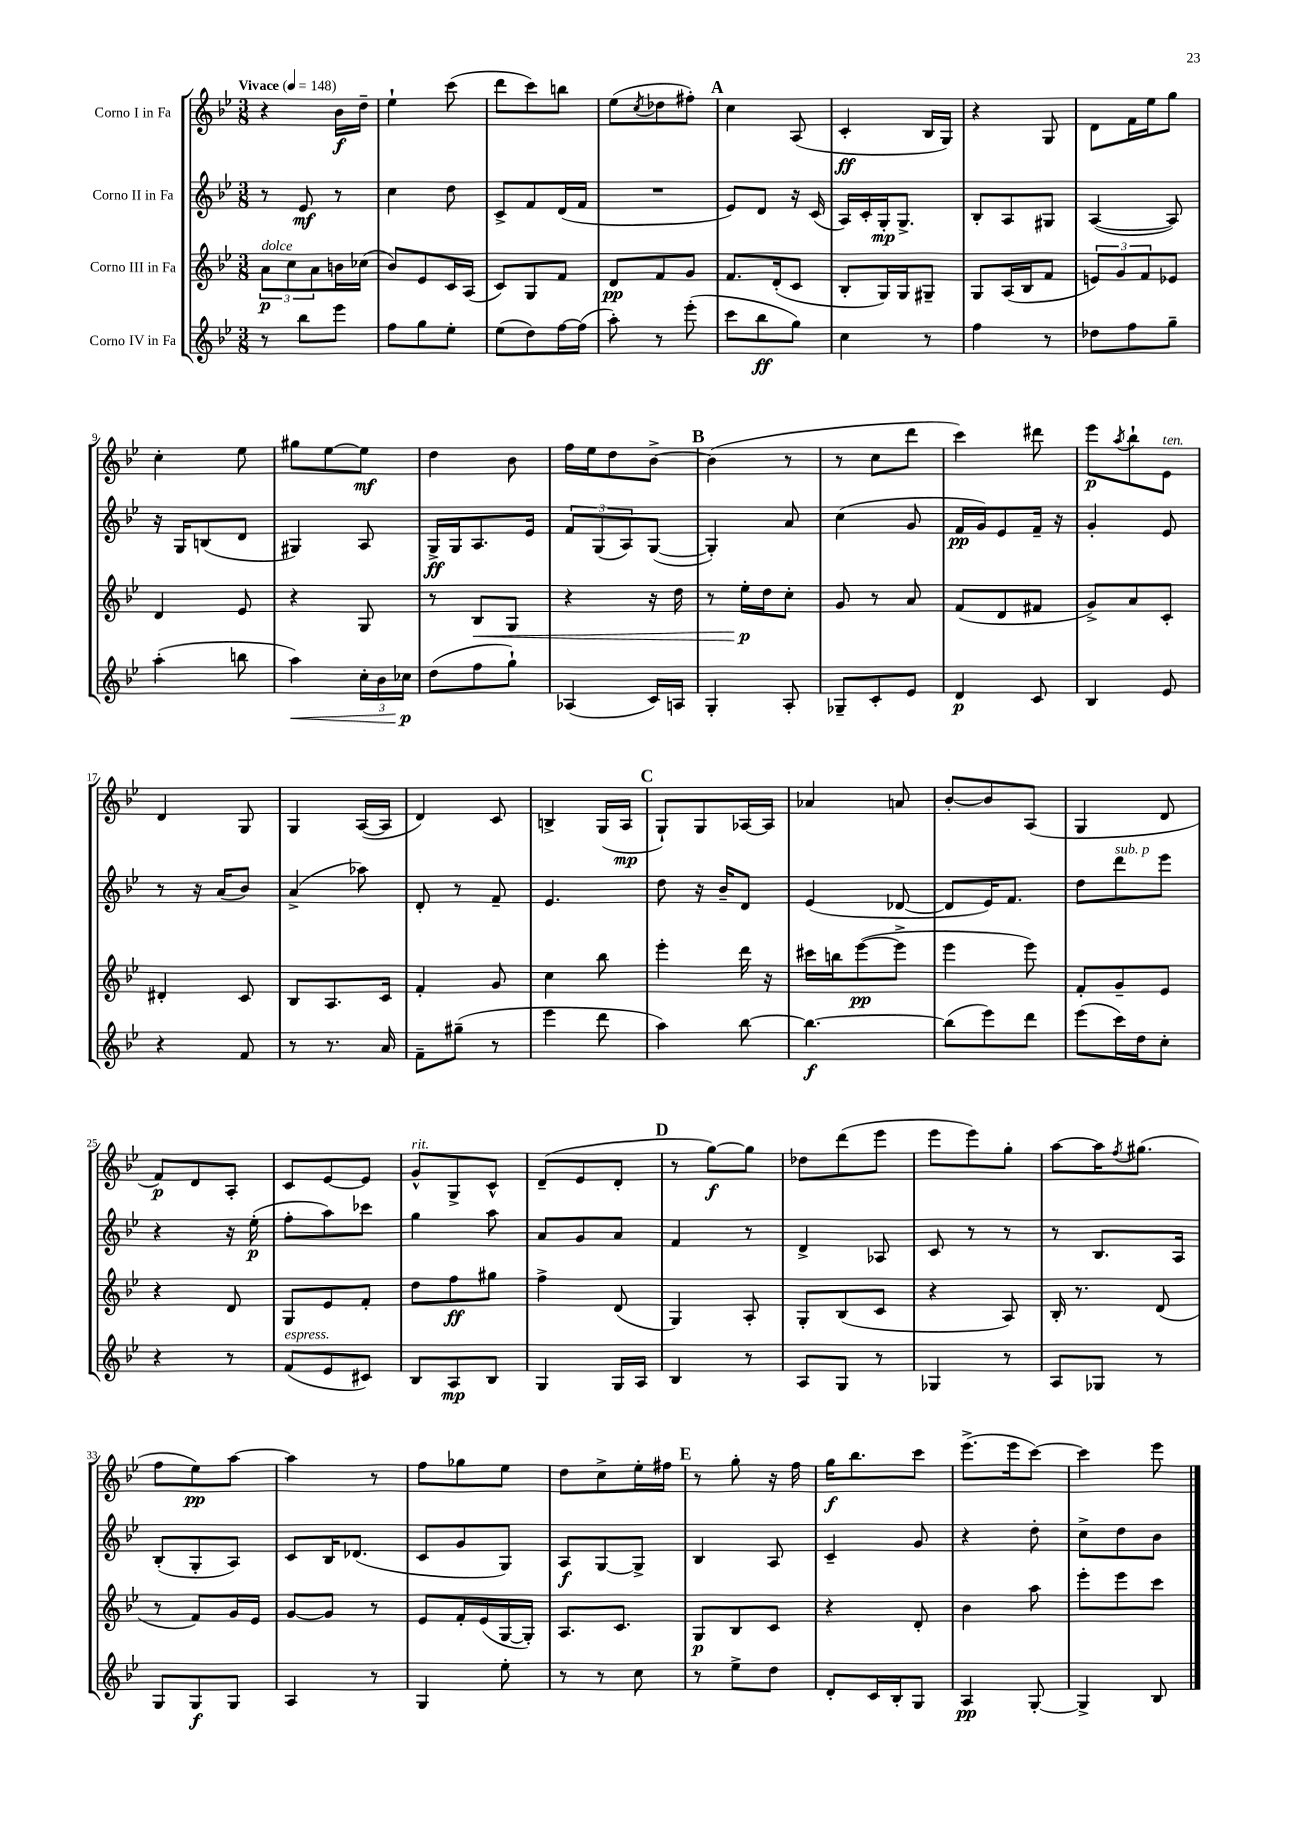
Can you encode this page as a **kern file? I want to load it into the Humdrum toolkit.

**kern	**kern	**kern	**kern
*staff4	*staff3	*staff2	*staff1
*clefG2	*clefG2	*clefG2	*clefG2
*k[b-e-]	*k[b-e-]	*k[b-e-]	*k[b-e-]
*M3/8	*M3/8	*M3/8	*M3/8
*MM148	*MM148	*MM148	*MM148
8r	12a	8r	4r
.	12cc	.	.
8bb-	.	8e-	.
.	12a	.	.
8eee-	16b	8r	16b-
.	(16cc-	.	16dd~
=	=	=	=
8ff	8b-)	4cc	4ee-`
8gg	8e-	.	.
8ee-'	16c	8dd	(8ccc
.	(16A	.	.
=	=	=	=
(8ee-	8c)	8c^	8ddd
8dd)	8G	8f	8ccc)
[16ff	8f	(16d	8bb
(16ff]	.	16f	.
=	=	=	=
8aa')	8d	4.r	(8ee-
.	.	.	8qcc
8r	8f	.	8dd-
(8eee-'	8g	.	8ff#')
=	=	=	=
8ccc	8.f	8e-)	4cc
8bb-	.	8d	.
.	(16d'	.	.
8gg)	8c	16r	(8A
.	.	(16c	.
=	=	=	=
4cc	8B-'	16A)	4c'
.	.	16c'	.
.	16G)	16G'	.
.	16G	8.G^	.
8r	8G#~	.	16B-
.	.	.	16G)
=	=	=	=
4ff	8G	8B-'	4r
.	(16A	8A	.
.	16B-	.	.
8r	8f	8G#	8G
=	=	=	=
8dd-	12e)	([4A	8d
.	12g	.	.
8ff	.	.	16f
.	12f	.	.
.	.	.	16ee-
8gg~	8e-	8A])	8gg
=	=	=	=
(4aa'	4d	16r	4cc'
.	.	16G	.
.	.	(8B	.
8bb	8e-	8d	8ee-
=	=	=	=
4aa)	4r	4G#)	8gg#
.	.	.	[8ee-
24cc'	8G	8A	8ee-]
24b-	.	.	.
24cc-	.	.	.
=	=	=	=
(8dd	8r	16G^	4dd
.	.	16G	.
8ff	8B-	8.A	.
8gg`)	8G	.	8b-
.	.	16e-	.
=	=	=	=
(4A-	4r	12f	16ff
.	.	.	16ee-
.	.	(12G	.
.	.	.	8dd
.	.	12A)	.
16c)	16r	([8G	[8b-^
16A	16dd	.	.
=	=	=	=
4G'	8r	4G'])	(4b-]
.	16ee-'	.	.
.	16dd	.	.
8A'	8cc'	8a	8r
=	=	=	=
8G-~	8g	(4cc	8r
8c'	8r	.	8cc
8e-	8a	8g	8ddd
=	=	=	=
4d	(8f	16f	4ccc)
.	.	16g)	.
.	8d	8e-	.
8c	8f#	16f~	8ddd#
.	.	16r	.
=	=	=	=
4B-	8g^)	4g'	8eee-
.	.	.	8qaa
.	8a	.	8bb-`
8e-	8c'	8e-	8e-
=	=	=	=
4r	4d#'	8r	4d
.	.	16r	.
.	.	(16a	.
8f	8c	8b-)	8G
=	=	=	=
8r	8B-	(4a^	4G
8.r	8.A	.	.
.	.	8aa-)	([16A
16a	16c	.	16A]
=	=	=	=
8f~	4f'	8d'	4d)
(8gg#~	.	8r	.
8r	8g	8f~	8c
=	=	=	=
4eee-	4cc	4.e-	4B^
8ddd	8bb-	.	(16G
.	.	.	16A
=	=	=	=
4aa)	4eee-'	8dd	8G`)
.	.	16r	8G
.	.	16b-~	.
[8bb-	16ddd	8d	[16A-
.	16r	.	16A-]
=	=	=	=
4.bb-_	16ccc#	(4e-	4a-
.	16bb	.	.
.	([8eee-	.	.
.	8eee-^]	[8d-	8a
=	=	=	=
(8bb-]	4eee-	8d-]	[8b-'
8eee-)	.	16e-)	8b-]
.	.	8.f	.
8ddd	8eee-)	.	(8A
=	=	=	=
(8eee-	8f'	8dd	4G
16ccc)	8g~	8ddd	.
16dd	.	.	.
8cc'	8e-	8eee-	8d
=	=	=	=
4r	4r	4r	8f)
.	.	.	8d
8r	8d	16r	8A'
.	.	(16ee-'	.
=	=	=	=
(8f	8G	8ff'	8c
8e-	8e-	8aa)	[8e-
8c#)	8f'	8ccc-	8e-]
=	=	=	=
8B-	8dd	4gg	8g^^
8A	8ff	.	8G^
8B-	8gg#	8aa	8c^^
=	=	=	=
4G	4ff^	8a	(8d~
.	.	8g	8e-
16G	(8d	8a	8d'
16A	.	.	.
=	=	=	=
4B-	4G)	4f	8r
.	.	.	[8gg)
8r	8A'	8r	8gg]
=	=	=	=
8A	8G'	4d^	8dd-
8G	(8B-	.	(8ddd
8r	8c	8A-	8eee-
=	=	=	=
4G-	4r	8c	8eee-
.	.	8r	8eee-)
8r	8A)	8r	8gg'
=	=	=	=
8A	16B-'	8r	[8aa
.	8.r	.	.
8G-	.	8.B-	16aa]
.	.	.	8qff
.	.	.	(8.gg#
8r	(8d	.	.
.	.	16A	.
=	=	=	=
8G	8r	(8B-'	8ff
8G	8f)	8G'	8ee-)
8G	16g	8A)	[8aa
.	16e-	.	.
=	=	=	=
4A	[8g	8c	4aa]
.	8g]	16B-	.
.	.	(8.d-	.
8r	8r	.	8r
=	=	=	=
4G	8e-	8c	8ff
.	16f'	8g	8gg-
.	(16e-	.	.
8ee-'	[16G	8G)	8ee-
.	16G'])	.	.
=	=	=	=
8r	8.A	8A	8dd
8r	.	[8G	8cc^
.	8.c	.	.
8cc	.	8G^]	16ee-'
.	.	.	16ff#
=	=	=	=
8r	8G	4B-	8r
8ee-^	8B-	.	8gg'
8dd	8c	8A	16r
.	.	.	16ff
=	=	=	=
8d'	4r	4c~	16gg
.	.	.	8.bb-
16c	.	.	.
16B-'	.	.	.
8G	8d'	8g	8ccc
=	=	=	=
4A	4b-	4r	(8.eee-^
.	.	.	16eee-
[8G'	8aa	8dd'	[8ccc)
=	=	=	=
4G^]	8eee-'	8cc^	4ccc]
.	8eee-	8dd	.
8B-	8ccc	8b-	8eee-
==	==	==	==
*-	*-	*-	*-
